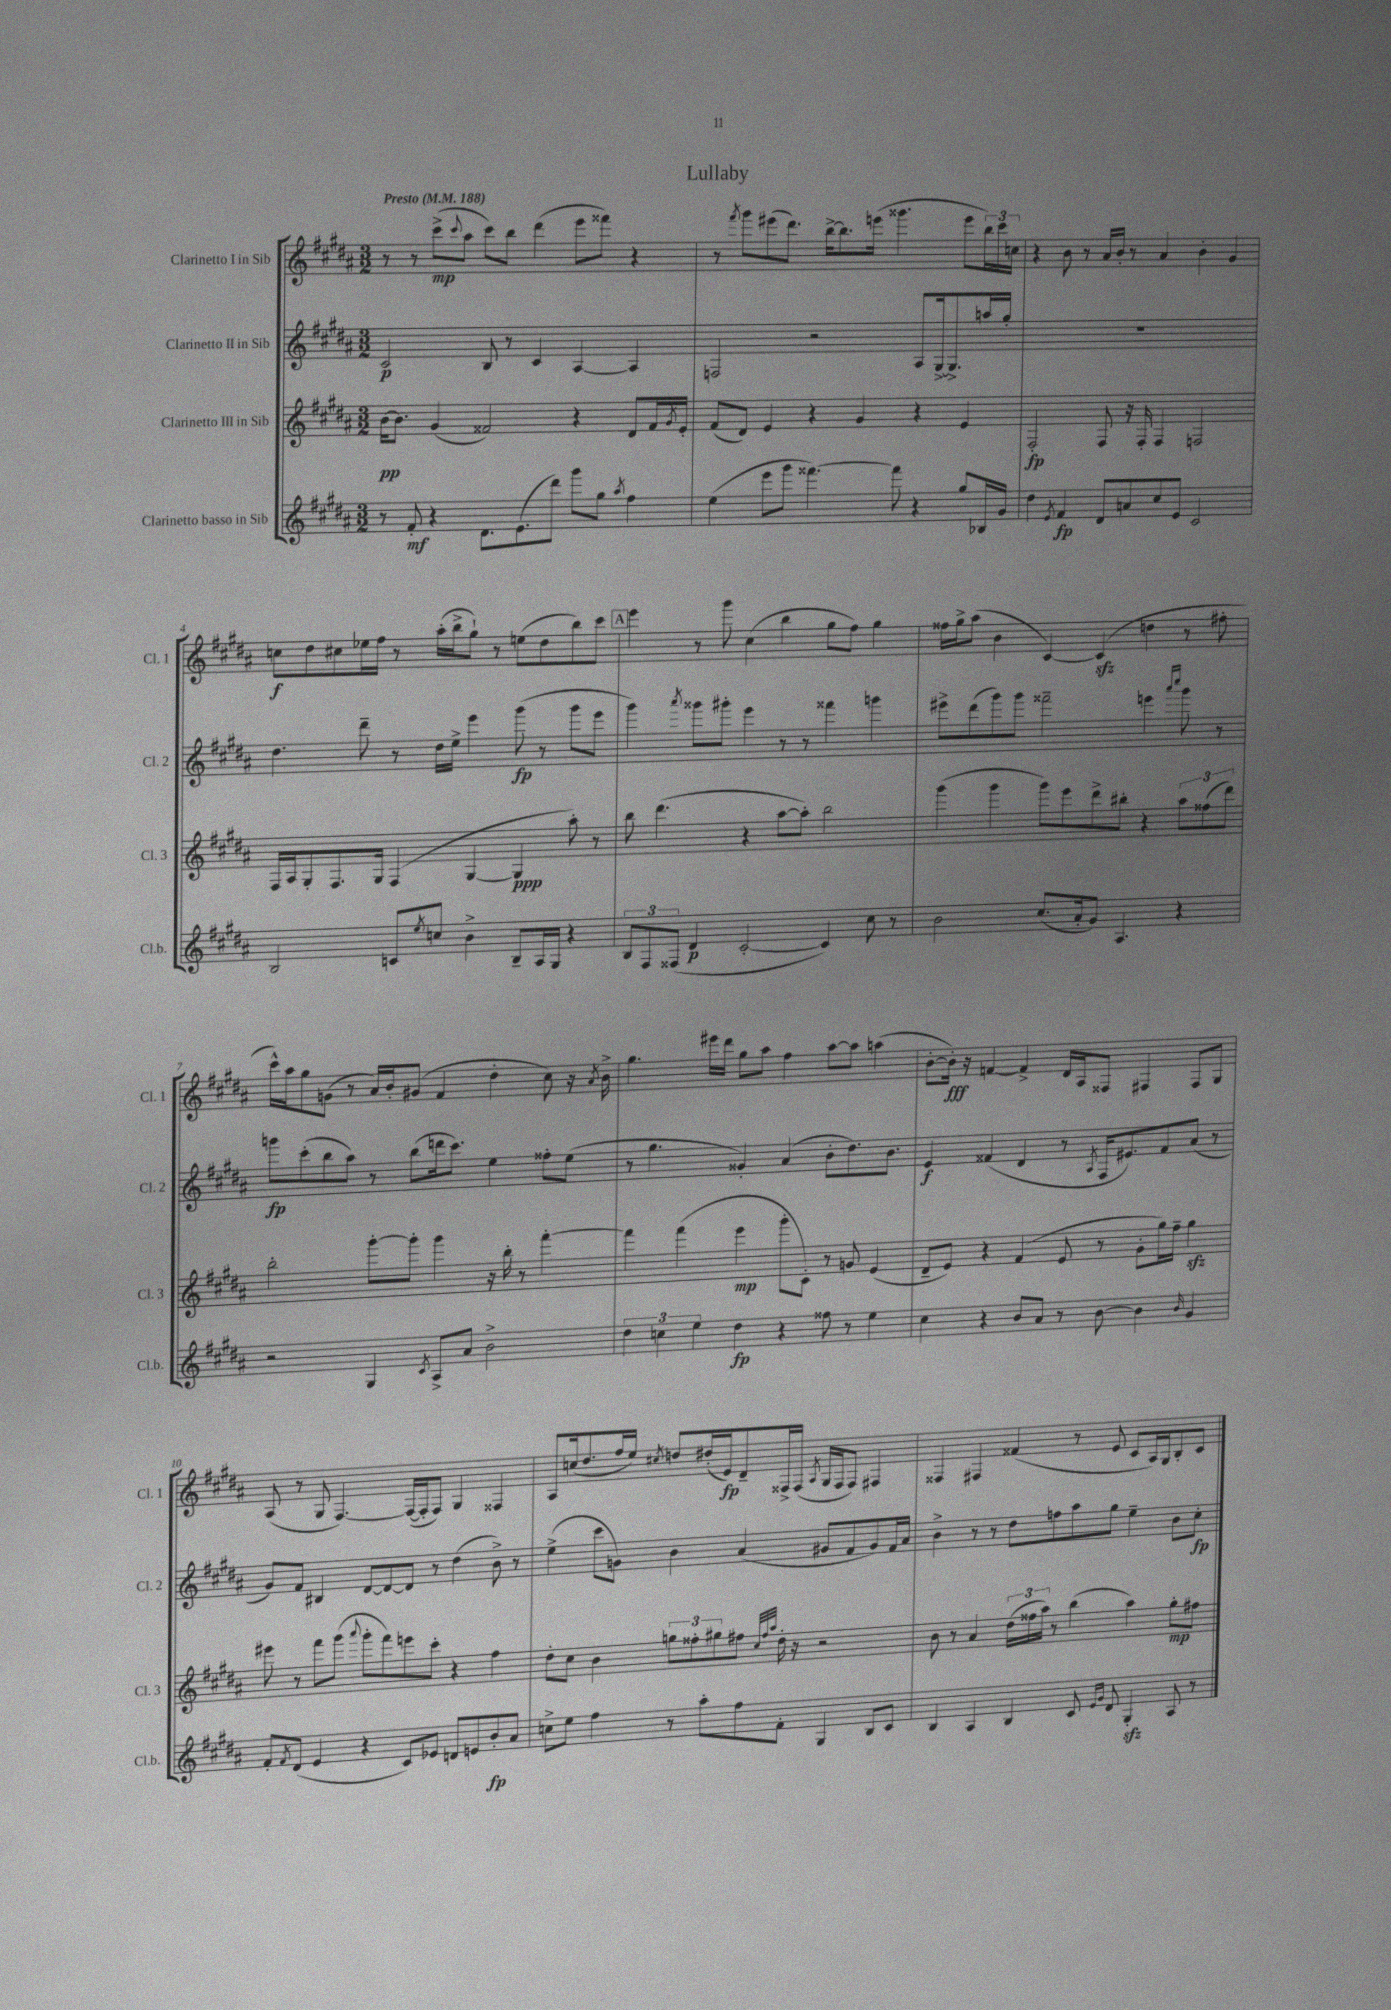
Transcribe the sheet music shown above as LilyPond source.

\header { title = "Lullaby" }
<<
\new StaffGroup <<
\new Staff = "s0" \with { instrumentName = "Clarinetto I in Sib" shortInstrumentName = "Cl. 1" } {
    \clef treble \key b \major \numericTimeSignature \time 3/2 \tempo "Presto" 4 = 188
    r8 r8 cis'''8->\mp( \appoggiatura { cis'''8 } ais''8 cis'''8) b''8 dis'''4( e'''8 fisis'''8) r4 |
    r8 \acciaccatura { fis'''8 } gis'''8 eis'''8( dis'''8.) b''16~-> b''8. e'''16( gisis'''4. e'''8 \tuplet 3/2 { b''16) cis'''16 c''16 } |
    r4 b'8 r8 ais'16 b'16-. r8 ais'4 b'4-. gis'4 |
    c''8\f dis''8 cis''8 ees''16 fis''16 r8 ais''16-.( b''16-> gis''8-!) r8 e''8( dis''8 b''8) cis'''8 |
    \mark \markup { \box "A" } e'''4 r8 gis'''8 cis''4( b''4 gis''8 fis''8) gis''4 |
    fisis''16 gis''16-> ais''8( b'4 cis'4~) cis'4\sfz( d''4 r8 fis''8-. |
    cis'''16-^) ais''16 gis''8 g'8( r8 ais'16) b'16-. gis'8( fis'4 dis''4-. cis''8) r16 \acciaccatura { ais'8 } b'16-> |
    gis''4. eis'''16 dis'''16 gis''8 ais''8 fis''4 ais''8~ ais''8 a''4( |
    b'8~-. b'16-.\fff) r16 f'4~ f'4-> dis'16 ais16 fisis8 fis4 fis8 gis8 |
    ais8( r8 gis8 fis4.~) fis16~( fis16-. fis8) gis4 fisis4 |
    ais8 c''16( dis''8. fis''16 e''16) \acciaccatura { cis''8 } d''8 dis''16-.( e'16\fp) dis'8-- fisis16-> fisis16( \acciaccatura { ais8 } gis16 fisis16 fisis8) fis4 |
    fisis4 fis4 fisis'4( r8 e'8 cis'8 ais16) gis16 b8-. cis'8 \bar "|." |
}
\new Staff = "s1" \with { instrumentName = "Clarinetto II in Sib" shortInstrumentName = "Cl. 2" } {
    \clef treble \key b \major \numericTimeSignature \time 3/2
    cis'2\p b8 r8 cis'4 ais4~ ais4 |
    f2 r2 ais8 gis16~-> gis8.-> a''16 gis''16-. |
    R1. |
    dis''4. dis'''8-- r8 dis''16 e''16-> e'''4 gis'''8\fp( r8 gis'''8 e'''8 |
    \mark \markup { \box "A" } gis'''4) \acciaccatura { ais'''8 } gisis'''8 gis'''8-. e'''4 r8 r8 fisis'''4 g'''4 |
    eis'''8-> dis'''8( gis'''8) gis'''8 fisis'''2-- e'''4 \grace { ais'''16 cis''''16 } gis'''8 r8 |
    g'''8\fp cis'''8-.( b''8 ais''8) r8 b''8( d'''16 cis'''8.) e''4 fisis''8-. e''8( |
    r8 gis''4. gisis'4-.) ais'4( b'8-. dis''8.) b'8. |
    e'4\f fisis'4( dis'4 r8 \acciaccatura { ais8 } fis16 eis'8.) fisis'8 ais'8( r8 |
    gis'8) fis'8 bis4 dis'8~ dis'8~ dis'8 r8 dis''4( b'8->) r8 |
    e''4->( cis'''8 g'8) b'4 ais'4( gis'8 fis'8 gis'8) fis'16 ais'16 |
    b'4-> r8 r8 dis''8 f''8 ais''8 gis''8 e''4-- b'8 cis''8-.\fp \bar "|." |
}
\new Staff = "s2" \with { instrumentName = "Clarinetto III in Sib" shortInstrumentName = "Cl. 3" } {
    \clef treble \key b \major \numericTimeSignature \time 3/2
    b'16~\pp b'8. gis'4( fisis'2) r4 dis'8 fisis'16 \acciaccatura { gis'8 } e'16-. |
    fis'8( dis'8) e'4 r4 gis'4 r4 e'4 |
    fis2-.\fp fis8 r16 fis16-. fis4 f2 |
    fis16 ais16 gis8-. fis8. gis16 fis4( gis4~ gis4\ppp ais''8-.) r8 |
    \mark \markup { \box "A" } b''8 dis'''4.( r4 ais''8~ ais''8-.) b''2 |
    gis'''4( gis'''4 gis'''8) e'''8 dis'''8-> bis''8-. r4 \tuplet 3/2 { ais''8 fisis''8( dis'''8) } |
    b''2-. gis'''8~-. gis'''8-. gis'''4 r16 b''16-. r8 fis'''4~-. |
    fis'''4 fis'''4( e'''4\mp gis'''8-. cis'8-.) r8 g'8 e'4( |
    dis'8-- e'8) r4 fis'4( e'8 r8 gis'8-. gis''16) fis''16-- gis''4\sfz |
    eis'''8 r8 fis'''8 gis'''8( \appoggiatura { ais'''8 } gis'''8-. fis'''8) e'''8 cis'''8-. r4 fis''4 |
    dis''8-. cis''8 b'4 \tuplet 3/2 { g''8 fisis''8-. gis''8 } fis''8 \grace { cis''32 fis''32 ais''32 } dis''16-. r16 r2 |
    b'8 r8 ais'4 \tuplet 3/2 { dis''16( fisis''16 ais''16) } r8 b''4( ais''4) gis''8-.\mp fis''8 \bar "|." |
}
\new Staff = "s3" \with { instrumentName = "Clarinetto basso in Sib" shortInstrumentName = "Cl.b." } {
    \clef treble \key b \major \numericTimeSignature \time 3/2
    r8 fis'8-.\mf r4 dis'8. e'8.( dis'''8) gis'''8 gis''8 \acciaccatura { ais''8 } fis''4 |
    e''4( e'''8 gis'''8 fisis'''4.~) fisis'''8 r4 gis''8 bes16 gis'16 |
    dis''4 \acciaccatura { e'8 } fis'4\fp dis'8 a'8 cis''8 e'8 cis'2 |
    b2 c'8 \acciaccatura { e''8 } c''8 b'4-> b8-- ais16 gis16 r4 |
    \mark \markup { \box "A" } \tuplet 3/2 { b8 fis8 fisis8( } dis'4\p cis'2~-. cis'4) cis''8 r8 |
    b'2 cis''8.( ais'16-. gis'8) ais4. r4 |
    r2 gis4 \acciaccatura { cis'8 } ais8-> ais'8 b'2-> |
    \tuplet 3/2 { dis''4 c''4 e''4 } dis''4\fp r4 fisis''8 r8 e''4 |
    cis''4 r4 b'8 ais'8 r8 b'8~ b'4 \grace { b'16 } gis'4 |
    fis'8-. \acciaccatura { fis'8 } dis'8( e'4 r4 cis'8) ees'8 d'8 e'8 b'8-.\fp ais'8 |
    c''8-> e''8 fis''4 r8 ais''8-. fis''8 fis'8-. gis4 b8 cis'8 |
    b4 ais4 b4 cis'8 \grace { e'16 gis'16 } dis'8 gis4-.\sfz ais8 r8 \bar "|." |
}
>>
>>
